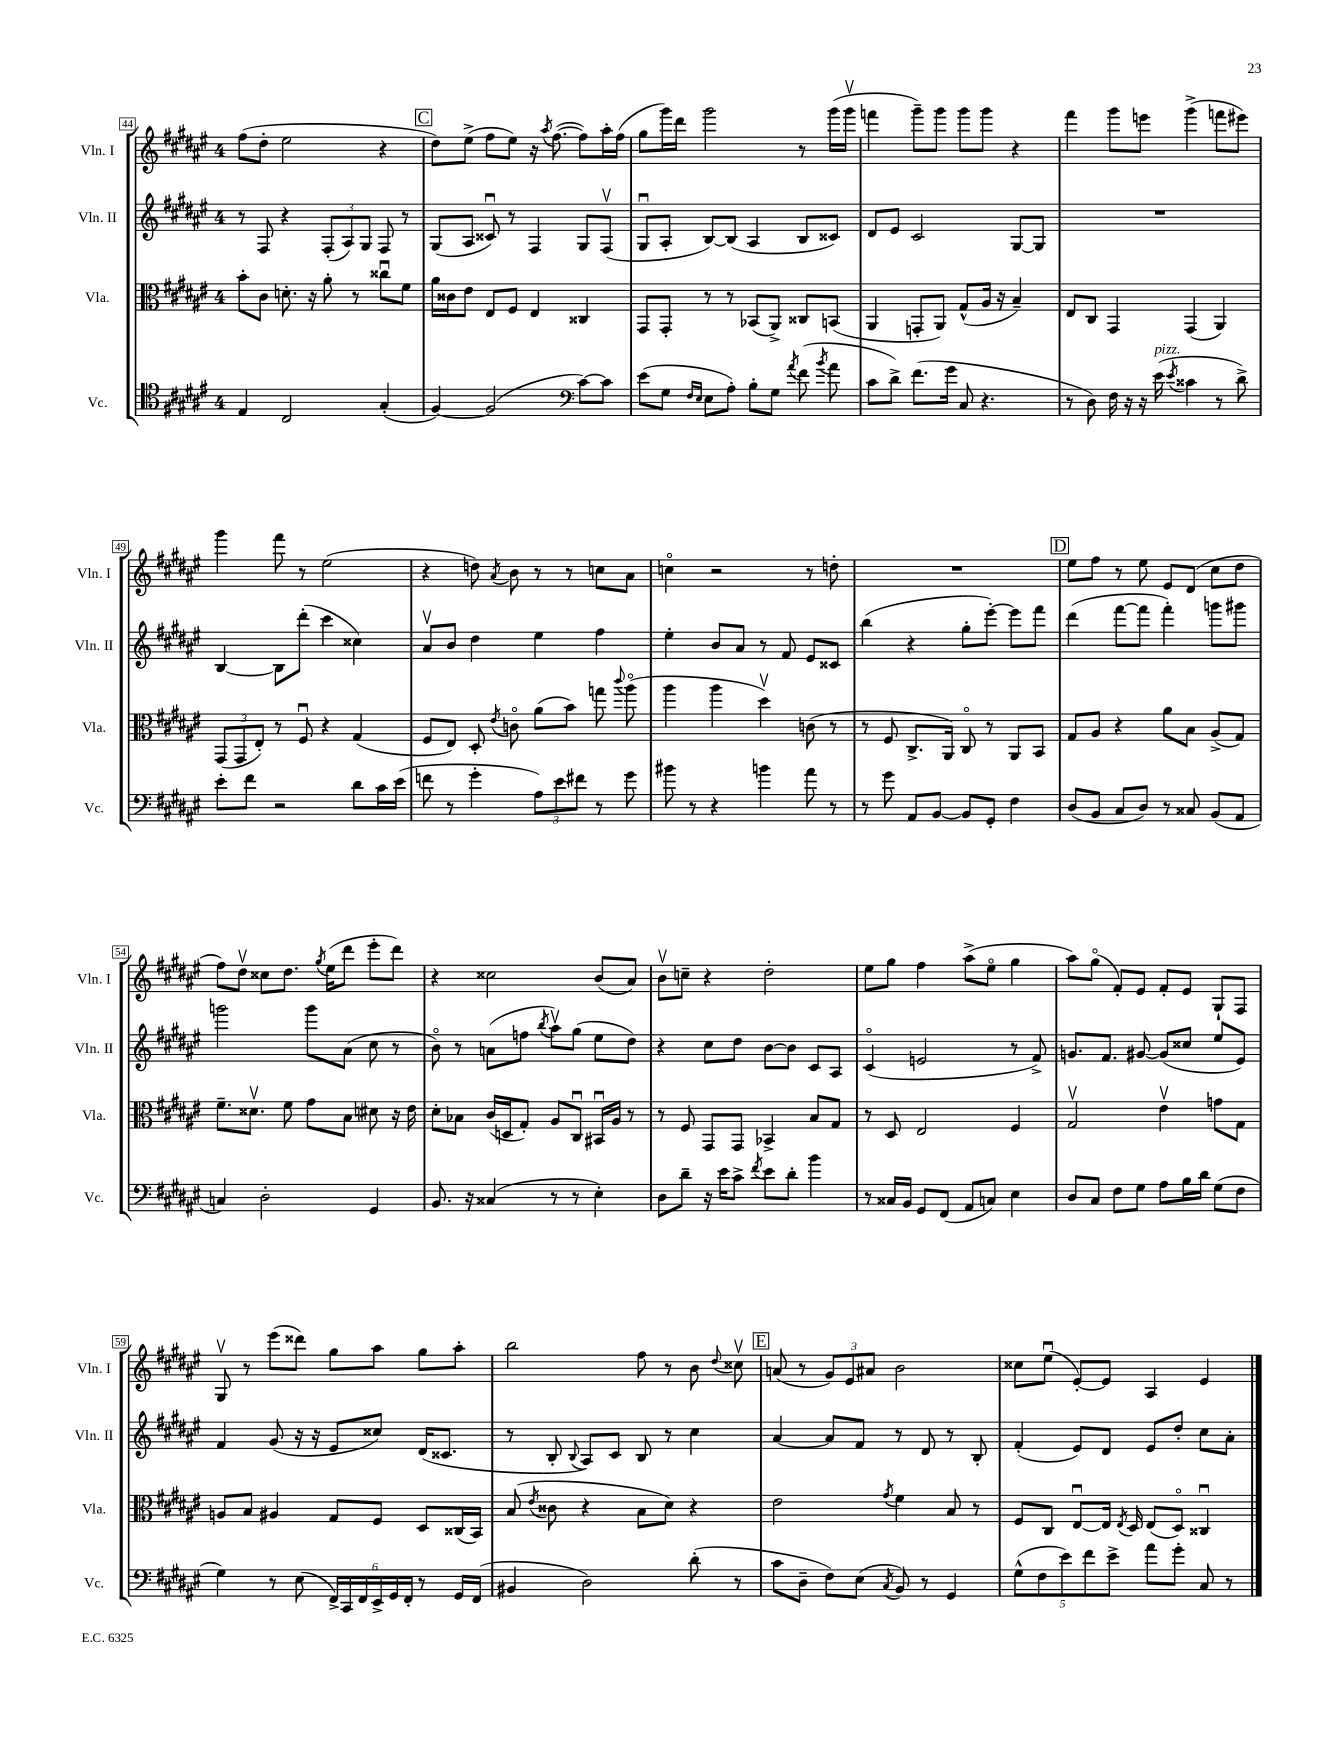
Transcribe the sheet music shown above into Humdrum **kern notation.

**kern	**kern	**kern	**kern
*staff4	*staff3	*staff2	*staff1
*clefC4	*clefC3	*clefG2	*clefG2
*k[f#c#g#d#a#e#]	*k[f#c#g#d#a#e#]	*k[f#c#g#d#a#e#]	*k[f#c#g#d#a#e#]
*M4/4	*M4/4	*M4/4	*M4/4
4E#	8b'	8r	(8ff#
.	8c#	8F#	8dd#'
2C#	8.d'	4r	2ee#
.	16r	.	.
.	8a#'	(12F#'	.
.	.	12A#)	.
.	8r	.	.
.	.	12G#	.
(4G#'	8cc##u	8F#	4r
.	8f#	8r	.
=	=	=	=
[4F#)	16a#	(8G#	8dd#)
.	16c##	.	.
.	8e#	8A#	(8ee#^
(2F#]	8E#	8c##u)	8ff#
.	8F#	8r	8ee#)
.	4E#	4F#	16r
.	.	.	8qaa#
.	.	.	([8.ff#
*clefF4	*	*	*
[8c#)	4C##	8G#	8ff#])
8c#]	.	(8F#v	16aa#'
.	.	.	(16ff#
=	=	=	=
(8e#	8GG#	8G#u	8gg#
8G#	8GG#'	8A#'	16ggg#)
.	.	.	16ddd#
16qqF#	.	.	.
16qqE#	.	.	.
8E#	8r	[8B)	2ggg#
8A#')	8r	(8B]	.
8B'	(8BB-	4A#	.
8G#	8AA#^)	.	.
8qa#	.	.	.
(8f#	8C##	8B	8r
8qb	.	.	.
8a#	(8BB	8c##)	(16ggg#
.	.	.	16ggg#v
=	=	=	=
8c#	4AA#	8d#	4fff
8d#^)	.	8e#	.
(8.f#	8GG'	2c#	8ggg#~)
.	8AA#)	.	8ggg#
16g#	.	.	.
8C#	(8G#^^	.	8ggg#
4.r	16A#	.	8ggg#
.	16r	.	.
.	4B~)	[8G#	4r
.	.	8G#]	.
=	=	=	=
8r	8E#	1r	4fff#
8D#)	8C#	.	.
16F#	4GG#	.	8ggg#
16r	.	.	.
16r	.	.	8eee
(16e#	.	.	.
8qe#	.	.	.
4c##	(4GG#	.	(4ggg#^
8r	4AA#)	.	8fff
8d#^)	.	.	8eee#)
=	=	=	=
8e#'	(12GG#	[4B	4ggg#
.	12GG#	.	.
8f#	.	.	.
.	12E#')	.	.
2r	8r	8B]	8fff#
.	8F#u	(8ddd#'	8r
.	4r	4ccc#	(2ee#
8d#	(4G#	4cc##)	.
16c#	.	.	.
(16e#	.	.	.
=	=	=	=
8f	8F#	8a#v	4r
8r	8E#)	8b	.
4g#'	8D#'	4dd#	8dd)
.	8qe#	.	8qa#
.	8co	.	8b
12A#)	(8a#	4ee#	8r
12e#	.	.	.
.	8b)	.	8r
12f#	.	.	.
8r	8gg	4ff#	8cc
.	8qqccc#	.	.
8g#	(8aa#o	.	8a#
=	=	=	=
8b#	4aa#	4ee#'	4cco
8r	.	.	.
4r	4aa#	8b	2r
.	.	8a#	.
4b	4dd#v)	8r	.
.	.	8f#	.
8a#	(8c	8e#	8r
8r	8r	8c##	8dd'
=	=	=	=
8r	8r	(4bb	1r
8g#	8F#	.	.
8AA#	8.C#^	4r	.
[8BB	.	.	.
.	16AA#)	.	.
8BB]	8C#o	8gg#'	.
8GG#'	8r	[8eee#')	.
4F#	8AA#	8eee#]	.
.	8BB	8fff#	.
=	=	=	=
(8D#	8G#	(4ddd#	8ee#
8BB	8A#	.	8ff#
8C#	4r	[8fff#	8r
8D#)	.	8fff#]	8ee#
8r	8a#	4fff#')	8e#
8C##	8B	.	(8d#
(8BB	(8A#^	8ggg	8cc#
8AA#	8G#)	8ggg#	8dd#
=	=	=	=
4C)	8.f#~	2ggg	8ff#)
.	.	.	8dd#v
.	8.d##v	.	.
2D#'	.	.	8cc##
.	8f#	.	8.dd#
.	8g#	8ggg	.
.	.	.	8qgg#
.	.	.	(16ee#
.	8B	(8a#	8ddd#
4GG#	8d#	8cc#	8eee#'
.	16r	8r	8ddd#)
.	16e#	.	.
=	=	=	=
8.BB	8d#'	8bo)	4r
.	8B-	8r	.
16r	.	.	.
(4C##	(16c#	(8a	2cc##
.	16D	.	.
.	8G#')	8ff	.
.	.	8qbb	.
8r	8A#	8aa#v)	.
8r	8C#u	(8gg#	.
4E#')	16BB#u	8ee#	(8b
.	16A#	.	.
.	8r	8dd#)	8a#)
=	=	=	=
8D#	8r	4r	8bv
8d#~	8F#	.	8cc~
16r	8GG#	8cc#	4r
16e#	.	.	.
8c#^	8GG#	8dd#	.
8qf#	.	.	.
8e#	4BB-^	[8b	2dd#'
8d#'	.	8b]	.
4b	8B	8c#	.
.	8G#	8A#	.
=	=	=	=
8r	8r	(4c#o	8ee#
16C##	8D#	.	8gg#
16BB	.	.	.
8GG#	2E#	2e	4ff#
(8FF#	.	.	.
8AA#	.	.	(8aa#^
8C)	.	.	8ee#o
4E#	4F#	8r	4gg#
.	.	8f#^)	.
=	=	=	=
8D#	2G#v	8.g	8aa#)
8C#	.	.	(8gg#o
.	.	8.f#	.
8F#	.	.	8f#')
8G#	.	[8g#	8e#
8A#	4e#v	(8g#]	8f#'
16B	.	8cc##	8e#
16d#	.	.	.
(8G#	8g	8ee#	8G#`
8F#	8G#	8e#)	8F#
=	=	=	=
4G#)	8A	4f#	8G#v
.	8B	.	8r
8r	4A#	(8g#	(8eee#
(8E#	.	16r	8ddd##)
.	.	16r	.
24FF#^)	8G#	8e#	8gg#
24CC#	.	.	.
24FF#	.	.	.
24EE#^	8F#	8cc##)	8aa#
24GG#	.	.	.
24FF#'	.	.	.
8r	8D#	(16d#	8gg#
.	.	8.c##	.
16GG#	(16C##	.	8aa#'
(16FF#	16BB)	.	.
=	=	=	=
4BB#	(8B	8r	2bb
.	8qe#	.	.
.	8c##	8B'	.
.	.	8qqB	.
2D#)	4r	8A#)	.
.	.	8c#	.
.	8B	8B	8ff#
.	8d#)	8r	8r
(8d#'	4r	4cc#	8b
.	.	.	8qqdd#
8r	.	.	8cc##v
=	=	=	=
8c#	2e#	[4a#	(8a
8D#~	.	.	8r
8F#)	.	8a#]	12g#)
.	.	.	12e#
(8E#	.	8f#	.
.	.	.	12a#
8qC#	8qg#	.	.
8BB)	4f#	8r	2b
8r	.	8d#	.
4GG#	8B	8r	.
.	8r	8B'	.
=	=	=	=
(10G#^^	8F#	(4f#'	8cc##
10F#	.	.	.
.	8C#	.	(8ee#u
10e#)	.	.	.
.	[8E#u	8e#)	[8e#')
10f#	.	.	.
.	16E#]	8d#	8e#]
10e#^	.	.	.
.	8qE#	.	.
.	16D#	.	.
8a#	(8E#	8e#	4A#
8g#'	8D#o)	8dd#'	.
8C#	4C##u	8cc#	4e#
8r	.	8a#'	.
==	==	==	==
*-	*-	*-	*-
